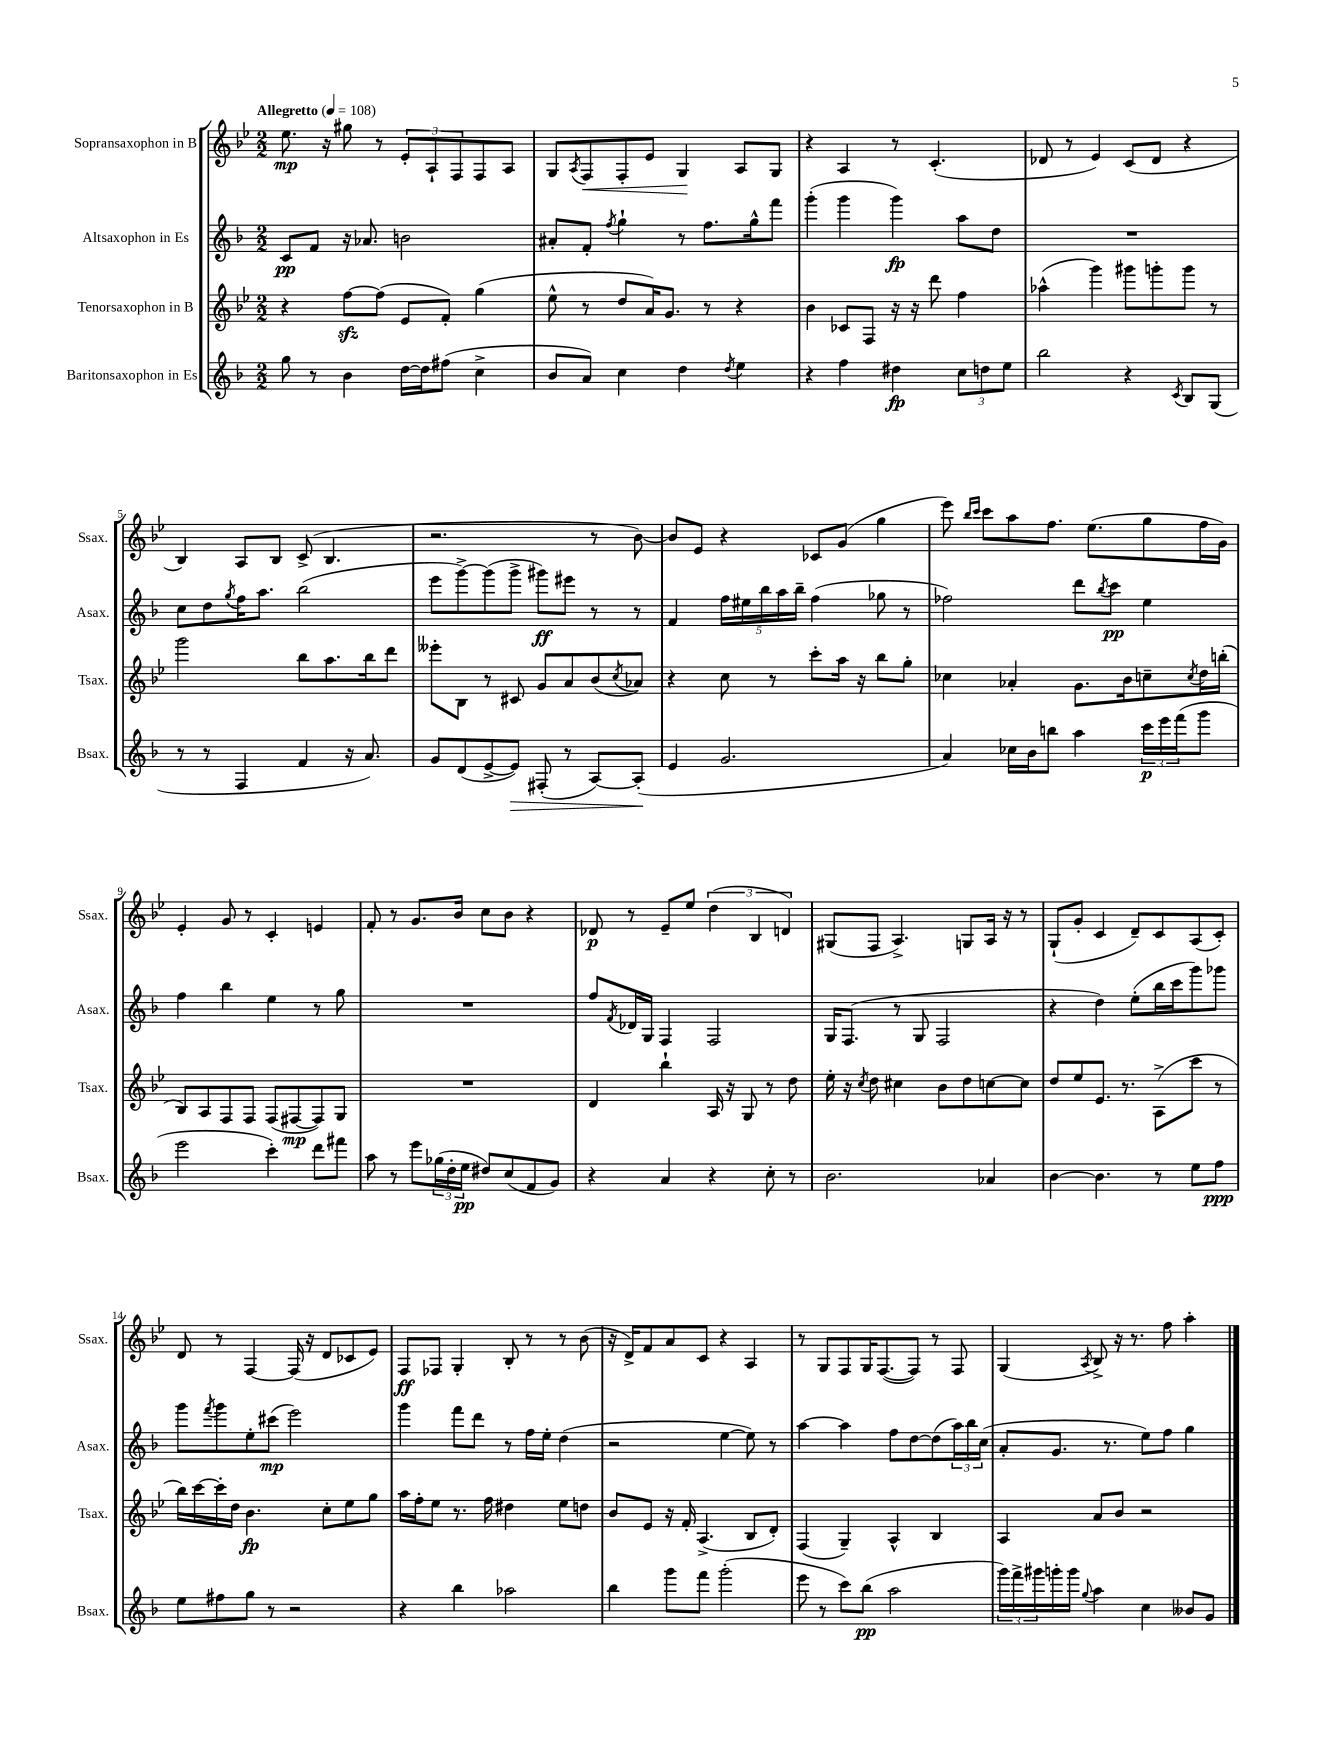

**kern	**dynam	**kern	**dynam	**kern	**dynam	**kern	**dynam
*part4	*part4	*part3	*part3	*part2	*part2	*part1	*part1
*staff4	*staff4	*staff3	*staff3	*staff2	*staff2	*staff1	*staff1
*I"Baritonsaxophon in Es	*	*I"Tenorsaxophon in B	*	*I"Altsaxophon in Es	*	*I"Sopransaxophon in B	*
*I'Bsax.	*	*I'Tsax.	*	*I'Asax.	*	*I'Ssax.	*
*clefG2	*	*clefG2	*	*clefG2	*	*clefG2	*
*k[b-]	*	*k[b-e-]	*	*k[b-]	*	*k[b-e-]	*
*M2/2	*	*M2/2	*	*M2/2	*	*M2/2	*
*MM108	*	*MM108	*	*MM108	*	*MM108	*
=1	=1	=1	=1	=1	=1	=1	=1
!	!	!	!	!	!	!LO:TX:a:B:t=Allegretto	!
8gg\	.	4r	.	8c/L	pp	8.ee-\	mp
8r	.	.	.	8f/J	.	.	.
.	.	.	.	.	.	16r	.
4b-\	.	[8ffzz\L	.	16r	.	8gg#X\	.
.	.	.	.	8.a-X/	.	.	.
.	.	(8ff\J]	.	.	.	8r	.
[16dd\LL	.	8e-/L	.	2bn\	.	12e-'/L	.
16dd\J]	.	.	.	.	.	.	.
.	.	.	.	.	.	12A`/	.
(8ff#X\J	.	8f'/J)	.	.	.	.	.
.	.	.	.	.	.	12F/	.
4cc^\	.	(4gg\	.	.	.	8F/	.
.	.	.	.	.	.	8A/J	.
=2	=2	=2	=2	=2	=2	=2	=2
8b-/L	.	8ee-^^\	.	8a#X'/L	.	8G/L	.
.	.	.	.	.	.	8qA/	.
!	!	!	!	!	!	!	!LO:HP:b
8a/J)	.	8r	.	8f'/J	.	8F/	<
.	.	.	.	8qff/	.	.	.
4cc\	.	8dd/L	.	4gg`\	.	8F'/	.
.	.	16a/K)	.	.	.	8e-/J	.
.	.	8.g/J	.	.	.	.	.
4dd\	.	.	.	8r	.	4G/	.
.	.	8r	.	8.ff\L	.	.	.
8qdd/	.	.	.	.	.	.	.
4ee\	.	4r	.	.	.	8A/L	[
.	.	.	.	16gg^^\k	.	.	.
.	.	.	.	8fff\J	.	8G/J	.
=3	=3	=3	=3	=3	=3	=3	=3
4r	.	4b-\	.	(4ggg'\	.	4r	.
4ff\	.	8c-X/L	.	4ggg\	.	4A/	.
.	.	8F/J	.	.	.	.	.
4dd#X\	fp	16r	.	4ggg\)	fp	8r	.
.	.	16r	.	.	.	.	.
.	.	8ddd\	.	.	.	(4.c'/	.
12cc\L	.	4ff\	.	8aa\L	.	.	.
12ddn\	.	.	.	.	.	.	.
.	.	.	.	8dd\J	.	.	.
12ee\J	.	.	.	.	.	.	.
=4	=4	=4	=4	=4	=4	=4	=4
2bb-\	.	(4aa-X^^\	.	1r	.	8d-X/	.
.	.	.	.	.	.	8r	.
.	.	4ggg\)	.	.	.	4e-/)	.
4r	.	8ggg#X\L	.	.	.	(8c/L	.
.	.	8gggn'\	.	.	.	8d-/J	.
8qc/	.	.	.	.	.	.	.
8B-/L	.	8ggg\J	.	.	.	4r	.
(8G/J	.	8r	.	.	.	.	.
!!LO:LB:g=z
=5	=5	=5	=5	=5	=5	=5	=5
8r	.	2ggg\	.	8cc\L	.	4B-/)	.
8r	.	.	.	8dd\	.	.	.
.	.	.	.	8qgg/	.	.	.
4F/	.	.	.	16ff\K	.	8A/L	.
.	.	.	.	8.aa\J	.	.	.
.	.	.	.	.	.	8B-/J	.
4f/	.	8bb-\L	.	(2bb-\	.	(8c^/	.
.	.	8.aa\	.	.	.	4.B-/	.
16r	.	.	.	.	.	.	.
8.a/)	.	16bb-\k	.	.	.	.	.
.	.	8ddd\J	.	.	.	.	.
=6	=6	=6	=6	=6	=6	=6	=6
8g/L	.	8eee--X'\L	.	8eee\L	.	2.r	.
(8d/	.	8B-\J	.	[8ggg^\)	.	.	.
[8e^/	.	8r	.	(8ggg\]	.	.	.
!	!LO:HP:b	!	!	!	!	!	!
8e/J])	>	8c#X/	.	8ggg^\J	.	.	.
(8F#X'/	.	8g/L	.	8ggg#X\L)	ff	.	.
8r	.	8a/	.	8eee#X\J	.	.	.
[8A/L)	.	(8b-/	.	8r	.	8r	.
.	.	8qcc/	.	.	.	.	.
(8A'/J]	.	8a-X/J)	.	8r	.	[8b-\)	.
.	]	.	.	.	.	.	.
=7	=7	=7	=7	=7	=7	=7	=7
4e/	.	4r	.	4f/	.	8b-/L]	.
.	.	.	.	.	.	8e-/J	.
2.g/	.	8cc\	.	20ff\LL	.	4r	.
.	.	.	.	20ee#X\	.	.	.
.	.	.	.	20bb-\	.	.	.
.	.	8r	.	.	.	.	.
.	.	.	.	20aa\	.	.	.
.	.	.	.	20bb-~\JJ	.	.	.
.	.	8ccc'\L	.	(4ff\	.	8c-X/L	.
.	.	16aa\Jk	.	.	.	(8g/J	.
.	.	16r	.	.	.	.	.
.	.	8bb-\L	.	8gg-X\	.	4gg\	.
.	.	8gg'\J	.	8r	.	.	.
=8	=8	=8	=8	=8	=8	=8	=8
4a/)	.	4cc-X\	.	2ff-X\)	.	8eee-\)	.
.	.	.	.	.	.	16qqbb-/LL	.
.	.	.	.	.	.	16qqccc/JJ	.
.	.	.	.	.	.	8ccc\L	.
16cc-X\LL	.	4a-X'/	.	.	.	8aa\	.
16b-\J	.	.	.	.	.	.	.
8bbn\J	.	.	.	.	.	8.ff\J	.
4aa\	.	8.g\L	.	8ddd\L	.	.	.
.	.	.	.	.	.	(8.ee-\L	.
.	.	.	.	8qbb-/	.	.	.
.	.	.	.	8ccc\J	pp	.	.
.	.	16b-\k	.	.	.	.	.
24ccc\LL	p	8ccn~\	.	4ee\	.	8gg\	.
24eee\	.	.	.	.	.	.	.
(24fff\J	.	.	.	.	.	.	.
.	.	8qcc/	.	.	.	.	.
8ggg\J	.	16dd\L	.	.	.	16ff\L	.
.	.	(16bbn'\JJ	.	.	.	16g\JJ)	.
!!LO:LB:g=z
=9	=9	=9	=9	=9	=9	=9	=9
2eee\	.	8B-/L)	.	4ff\	.	4e-'/	.
.	.	8A/	.	.	.	.	.
.	.	8F/	.	4bb-\	.	8g/	.
.	.	8F/J	.	.	.	8r	.
4ccc'\)	.	(8F/L	.	4ee\	.	4c'/	.
.	.	[8F#X/	mp	.	.	.	.
8ddd\L	.	8F#/])	.	8r	.	4en/	.
8fff#X\J	.	8G/J	.	8gg\	.	.	.
=10	=10	=10	=10	=10	=10	=10	=10
8aa\	.	1r	.	1r	.	8f'/	.
8r	.	.	.	.	.	8r	.
8eee\L	.	.	.	.	.	8.g/L	.
(24gg-X\L	.	.	.	.	.	.	.
24dd'\	.	.	.	.	.	.	.
.	.	.	.	.	.	16b-/Jk	.
24ee\JJ	pp	.	.	.	.	.	.
8dd#X/L)	.	.	.	.	.	8cc\L	.
(8cc/	.	.	.	.	.	8b-\J	.
8f/	.	.	.	.	.	4r	.
8g/J)	.	.	.	.	.	.	.
=11	=11	=11	=11	=11	=11	=11	=11
4r	.	4d/	.	8ff/L	.	8d-X/	p
.	.	.	.	8qf/	.	.	.
.	.	.	.	16d-X/L	.	8r	.
.	.	.	.	16G/JJ	.	.	.
4a/	.	4bb-`\	.	4F/	.	8e-~/L	.
.	.	.	.	.	.	8ee-/J	.
4r	.	16A/	.	2F/	.	(6dd\	.
.	.	16r	.	.	.	.	.
.	.	8G/	.	.	.	.	.
.	.	.	.	.	.	6B-/	.
8cc'\	.	8r	.	.	.	.	.
.	.	.	.	.	.	6dn/)	.
8r	.	8dd\	.	.	.	.	.
=12	=12	=12	=12	=12	=12	=12	=12
2.b-\	.	16ee-'\	.	16G/KL	.	(8G#X/L	.
.	.	16r	.	(8.F/J	.	.	.
.	.	8qcc/	.	.	.	.	.
.	.	8dd\	.	.	.	8F/J	.
.	.	4cc#X\	.	8r	.	4.A^/)	.
.	.	.	.	8G/	.	.	.
.	.	8b-\L	.	2F/	.	.	.
.	.	8dd\	.	.	.	8Gn/L	.
4a-X/	.	[8ccn\	.	.	.	16A/Jk	.
.	.	.	.	.	.	16r	.
.	.	8cc\J]	.	.	.	8r	.
=13	=13	=13	=13	=13	=13	=13	=13
[4b-\	.	8dd/L	.	4r	.	(8G`/L	.
.	.	8ee-/	.	.	.	8g'/J	.
4.b-\]	.	8.e-/J	.	4dd\)	.	4c/	.
.	.	8.r	.	.	.	.	.
.	.	.	.	(8ee'\L	.	8d~/L)	.
8r	.	(8A^\L	.	16bb-\L	.	8c/	.
.	.	.	.	16ccc\J	.	.	.
8ee\L	.	8ccc\J	.	8ggg\)	.	(8A/	.
8ff\J	ppp	8r	.	8ggg-X\J	.	8c'/J)	.
!!LO:LB:g=z
=14	=14	=14	=14	=14	=14	=14	=14
8ee\L	.	16bb-\LL)	.	8ggg\L	.	8d/	.
.	.	[16ccc\	.	.	.	.	.
.	.	.	.	8qfff/	.	.	.
8ff#X\	.	16ccc'\]	.	8ggg\	.	8r	.
.	.	16dd\JJ	.	.	.	.	.
8gg\J	.	4.b-\	fp	8ee'\	.	[4F/	.
8r	.	.	.	(8ccc#X\J	mp	.	.
2r	.	.	.	2eee\)	.	(16F/]	.
.	.	.	.	.	.	16r	.
.	.	8cc'\L	.	.	.	8d/L	.
.	.	8ee-\	.	.	.	8c-X/	.
.	.	8gg\J	.	.	.	8e-/J)	.
=15	=15	=15	=15	=15	=15	=15	=15
4r	.	16aa\LL	.	4ggg\	.	8F/L	ff
.	.	16ff'\J	.	.	.	.	.
.	.	8ee-\J	.	.	.	8F-X/J	.
4bb-\	.	8.r	.	8fff\L	.	4G'/	.
.	.	.	.	8ddd\J	.	.	.
.	.	16ff\	.	.	.	.	.
2aa-X\	.	4dd#X\	.	8r	.	8B-'/	.
.	.	.	.	16ff\LL	.	8r	.
.	.	.	.	16ee'\JJ	.	.	.
.	.	8ee-\L	.	(4dd\	.	8r	.
.	.	8ddn\J	.	.	.	(8b-\	.
=16	=16	=16	=16	=16	=16	=16	=16
4bb-\	.	8b-/L	.	2r	.	16r	.
.	.	.	.	.	.	16d^/KL)	.
.	.	8e-/J	.	.	.	8f/	.
8ggg\L	.	16r	.	.	.	8a/	.
.	.	16f'/	.	.	.	.	.
8fff\J	.	(4.A^/	.	.	.	8c/J	.
(2ggg'\	.	.	.	[4ee\	.	4r	.
.	.	8B-/L	.	8ee\])	.	4A/	.
.	.	8d'/J)	.	8r	.	.	.
=17	=17	=17	=17	=17	=17	=17	=17
8eee\	.	(4F/	.	[4aa\	.	8r	.
8r	.	.	.	.	.	8G/L	.
8ccc\L)	.	4G~/)	.	4aa\]	.	8F/	.
(8bb-\J	pp	.	.	.	.	16G/K	.
.	.	.	.	.	.	([8.F/	.
2aa\	.	4A^^/	.	8ff\L	.	.	.
.	.	.	.	[8dd\	.	8F/J])	.
.	.	4B-/	.	(8dd\]	.	8r	.
.	.	.	.	24aa\L)	.	8F/	.
.	.	.	.	24bb-\	.	.	.
.	.	.	.	(24cc\JJ	.	.	.
=18	=18	=18	=18	=18	=18	=18	=18
24ggg\LL)	.	4A/	.	8a'/L	.	(4G/	.
24fff^\	.	.	.	.	.	.	.
24ggg#X\	.	.	.	.	.	.	.
16gggn'\	.	.	.	8.g/J	.	.	.
16ggg\JJ	.	.	.	.	.	.	.
8qqgg/	.	.	.	.	.	8qA/	.
4aa\	.	8a/L	.	.	.	8B-^/)	.
.	.	.	.	8.r	.	.	.
.	.	8b-/J	.	.	.	16r	.
.	.	.	.	.	.	8.r	.
4cc\	.	2r	.	8ee\L)	.	.	.
.	.	.	.	8ff\J	.	8ff\	.
8b--X/L	.	.	.	4gg\	.	4aa'\	.
8g/J	.	.	.	.	.	.	.
==	==	==	==	==	==	==	==
*-	*-	*-	*-	*-	*-	*-	*-
